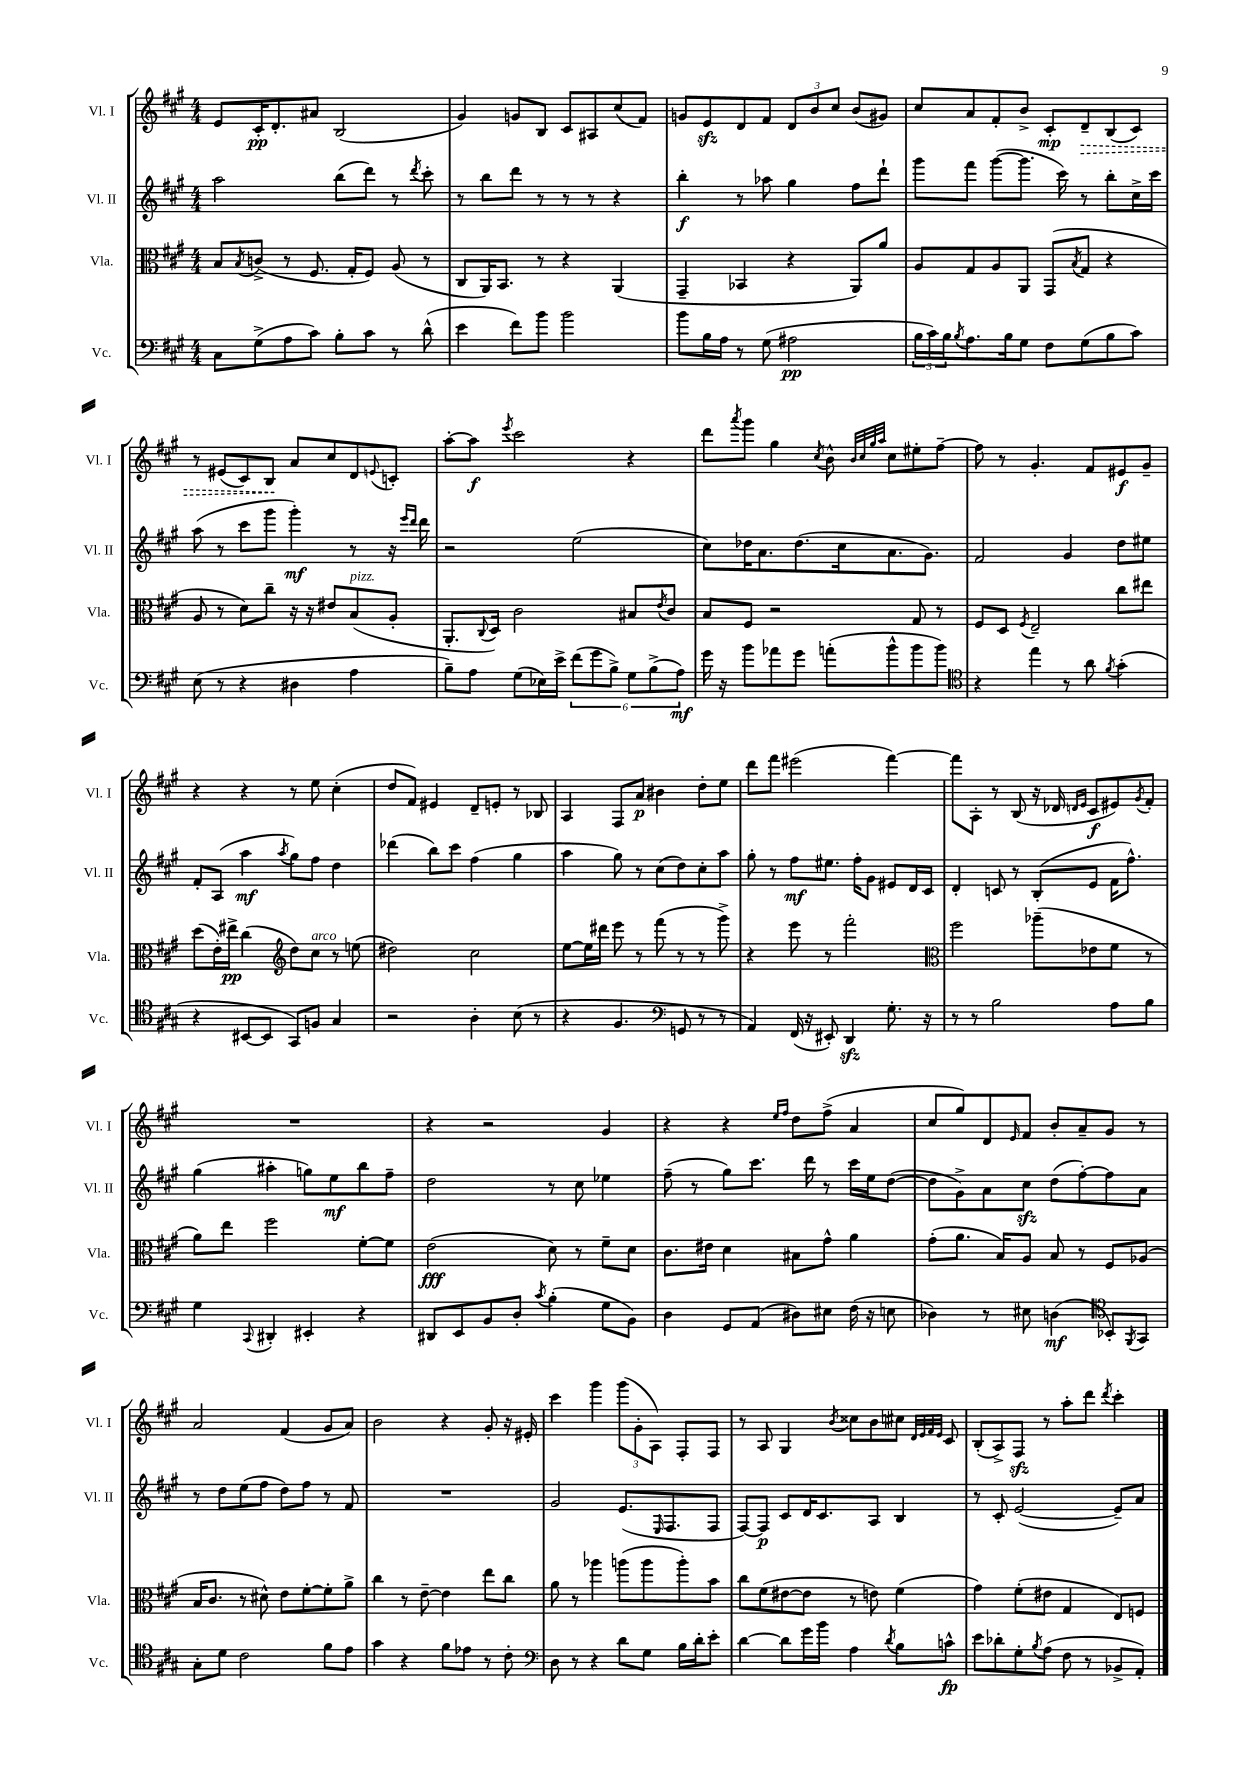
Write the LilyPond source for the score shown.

<<
\new StaffGroup <<
\new Staff = "s0" \with { instrumentName = "Vl. I" shortInstrumentName = "Vl. I" } {
    \clef treble \key a \major \numericTimeSignature \time 4/4
    e'8 cis'16-.\pp d'8.-. ais'8 b2( |
    gis'4) g'8 b8 cis'8 ais8 cis''8( fis'8) |
    g'8 e'8\sfz d'8 fis'8 \tuplet 3/2 { d'8 b'8 cis''8 } b'8( gis'8) |
    cis''8 a'8 fis'8-. b'8-> cis'8-.\mp \once \override Hairpin.style = #'dashed-line d'8--\> b8( cis'8) |
    r8 eis'8( cis'8) b8\! a'8 cis''8 d'8 \appoggiatura { e'8 } c'8-. |
    a''8~-. a''8\f \acciaccatura { e'''8 } cis'''2 r4 |
    d'''8 \acciaccatura { a'''8 } gis'''8 gis''4 \acciaccatura { cis''8 } b'8-^ \grace { b'32 cis''32 gis''32 a''32 } cis''8 eis''8-. fis''8~-- |
    fis''8 r8 gis'4.-. fis'8 eis'8\f gis'8-- |
    r4 r4 r8 e''8 cis''4-.( |
    d''8 fis'8) eis'4 d'8-- e'8-. r8 bes8 |
    a4 fis8 a'8\p bis'4 d''8-. e''8 |
    d'''8 fis'''8 eis'''2( fis'''4~) |
    fis'''8 a8-. r8 b8( r16 des'16 \grace { d'16 e'16 } cis'8\f eis'8) \acciaccatura { gis'8 } fis'8-. |
    R1 |
    r4 r2 gis'4 |
    r4 r4 \grace { e''16 fis''16 } d''8 fis''8->( a'4 |
    cis''8 gis''8) d'8 \grace { e'16 } fis'8 b'8-. a'8-- gis'8 r8 |
    a'2 fis'4( gis'8 a'8) |
    b'2 r4 gis'8-. r16 eis'16-. |
    cis'''4 gis'''4 \tuplet 3/2 { gis'''8( gis'8-. a8) } fis8-. fis8 |
    r8 a8 gis4 \acciaccatura { b'8 } cisis''8 b'8 cis''8 \grace { d'32 e'32 fis'32 e'32 } cis'8 |
    b8-.( a8->) fis8\sfz r8 a''8-. d'''8 \acciaccatura { d'''8 } cis'''4-. \bar "|." |
}
\new Staff = "s1" \with { instrumentName = "Vl. II" shortInstrumentName = "Vl. II" } {
    \clef treble \key a \major \numericTimeSignature \time 4/4
    a''2 b''8( d'''8) r8 \acciaccatura { d'''8 } cis'''8-. |
    r8 b''8 d'''8 r8 r8 r8 r4 |
    b''4-.\f r8 aes''8 gis''4 fis''8 d'''8-! |
    gis'''8 fis'''8 gis'''8~( gis'''8. cis'''16) r8 b''8-. cis''16-> cis'''16 |
    a''8( r8 cis'''8 gis'''8 gis'''4-.\mf) r8 r16 \grace { e'''16 d'''16 } d'''16 |
    r2 e''2( |
    cis''8) des''16 a'8. des''8.( cis''16 a'8. gis'8.) |
    fis'2 gis'4 d''8 eis''8 |
    fis'8-. a8( a''4\mf \acciaccatura { a''8 } gis''8) fis''8 d''4 |
    des'''4( b''8) cis'''8 fis''4( gis''4 |
    a''4 gis''8) r8 cis''8( d''8) cis''8-. a''8 |
    gis''8-. r8 fis''8\mf eis''8. fis''16-. gis'8 eis'8 d'16 cis'16 |
    d'4-. c'8 r8 b8-.( e'8 fis'16 fis''8.-^) |
    gis''4( ais''4-. g''8) e''8\mf b''8 fis''8-- |
    d''2 r8 cis''8 ees''4 |
    fis''8--( r8 gis''8) cis'''8. d'''16 r8 cis'''16 e''16 d''8~( |
    d''8 gis'8->) a'8 cis''8\sfz d''8( fis''8~-.) fis''8 a'8 |
    r8 d''8 e''8( fis''8 d''8) fis''8 r8 fis'8 |
    R1 |
    gis'2 e'8.( \grace { e16 } fis8. fis8 |
    fis8~) fis8\p cis'8 d'16 cis'8. a8 b4 |
    r8 cis'8-. e'2~( e'8--) a'8 \bar "|." |
}
\new Staff = "s2" \with { instrumentName = "Vla." shortInstrumentName = "Vla." } {
    \clef alto \key a \major \numericTimeSignature \time 4/4
    b8 \acciaccatura { b8 } c'8->( r8 fis8. gis16-. fis8) a8( r8 |
    cis8 a,16) b,8. r8 r4 a,4( |
    gis,4-- bes,4 r4 a,8) a'8 |
    a8 gis8 a8 a,8 gis,8( \acciaccatura { b8 } gis8 r4 |
    a8 r8 d'8) cis''8-- r16 r16 eis'8 b8^\markup { \italic "pizz." }( a8-. |
    a,8.-. \appoggiatura { cis8 } d16) cis'2 bis8 \acciaccatura { e'8 } cis'8 |
    b8 fis8 r2 gis8 r8 |
    fis8 d8 \acciaccatura { fis8 } e2-- cis''8 eis''8 |
    d''8( e'16-.) eis''16->\pp cis''4( \clef treble d''8) cis''8^\markup { \italic "arco" } r8 e''8( |
    dis''2) cis''2 |
    e''8~ e''16 dis'''16 e'''8 r8 fis'''8( r8 r8 gis'''8->) |
    r4 e'''8 r8 fis'''2-. |
    \clef alto fis''2 aes''8--( ees'8 fis'8 r8 |
    a'8) e''8 fis''2 fis'8~-. fis'8 |
    e'2\fff( d'8) r8 fis'8-- d'8 |
    cis'8. eis'16 d'4 bis8 gis'8-^ a'4 |
    gis'8-.( a'8. b16) a8 b8 r8 fis8 aes8( |
    b16 cis'8. r8 dis'8-^) e'8 fis'8~-. fis'8-. a'8-> |
    cis''4 r8 e'8~-- e'4 e''8 cis''8 |
    a'8 r8 aes''4 a''8( a''8 a''8-.) b'8 |
    cis''8 fis'8( eis'8~ eis'8 r8 e'8) fis'4( |
    gis'4) fis'8-.( eis'8 gis4 e8) f8 \bar "|." |
}
\new Staff = "s3" \with { instrumentName = "Vc." shortInstrumentName = "Vc." } {
    \clef bass \key a \major \numericTimeSignature \time 4/4
    cis8 gis8->( a8 cis'8) b8-. cis'8 r8 d'8-^( |
    e'4 fis'8) b'8 b'2 |
    b'8 b16 a16 r8 gis8( ais2\pp |
    \tuplet 3/2 { b16 cis'16) b16 } \acciaccatura { b8 } a8. b16 gis8 fis8 gis8( b8 cis'8) |
    e8( r8 r4 dis4 a4 |
    b8--) a8 gis8( ees16) e'16-> \tuplet 6/4 { fis'8( gis'8 b8->) gis8 b8->( a8\mf) } |
    gis'16 r16 b'8 aes'8 gis'8 a'8-.( b'8-^ b'8 b'8) |
    \clef tenor r4 e''4 r8 a'8 \acciaccatura { fis'8 } gis'4-.( |
    r4 bis,8~ bis,8 gis,8) f8 gis4 |
    r2 a4-. b8( r8 |
    r4 fis4. \clef bass g,8 r8 r8 |
    a,4) fis,16( r16 eis,8-.) d,4\sfz gis8.-. r16 |
    r8 r8 b2 a8 b8 |
    gis4 \appoggiatura { cis,8 } dis,4-. eis,4-. r4 |
    dis,8 e,8 b,8 d8-. \acciaccatura { cis'8 } b4-.( gis8 b,8) |
    d4 gis,8 a,8( dis8) eis8 fis16( r16 e8 |
    des4) r8 eis8 d4\mf( \clef tenor bes,8-.) \acciaccatura { fis,8 } gis,8 |
    gis8-. d'8 cis'2 fis'8 e'8 |
    gis'4 r4 fis'8 ees'8 r8 cis'8-. |
    \clef bass d8 r8 r4 d'8 gis8 b16 d'16-. e'8-. |
    d'4~ d'8 gis'16 b'16 a4 \acciaccatura { d'8 } b8 c'8-^\fp |
    e'8 des'8-. gis8-. \acciaccatura { b8 } a8( fis8 r8 bes,8-> a,8-.) \bar "|." |
}
>>
>>
\layout { \context { \Score \remove "Bar_number_engraver" } }
